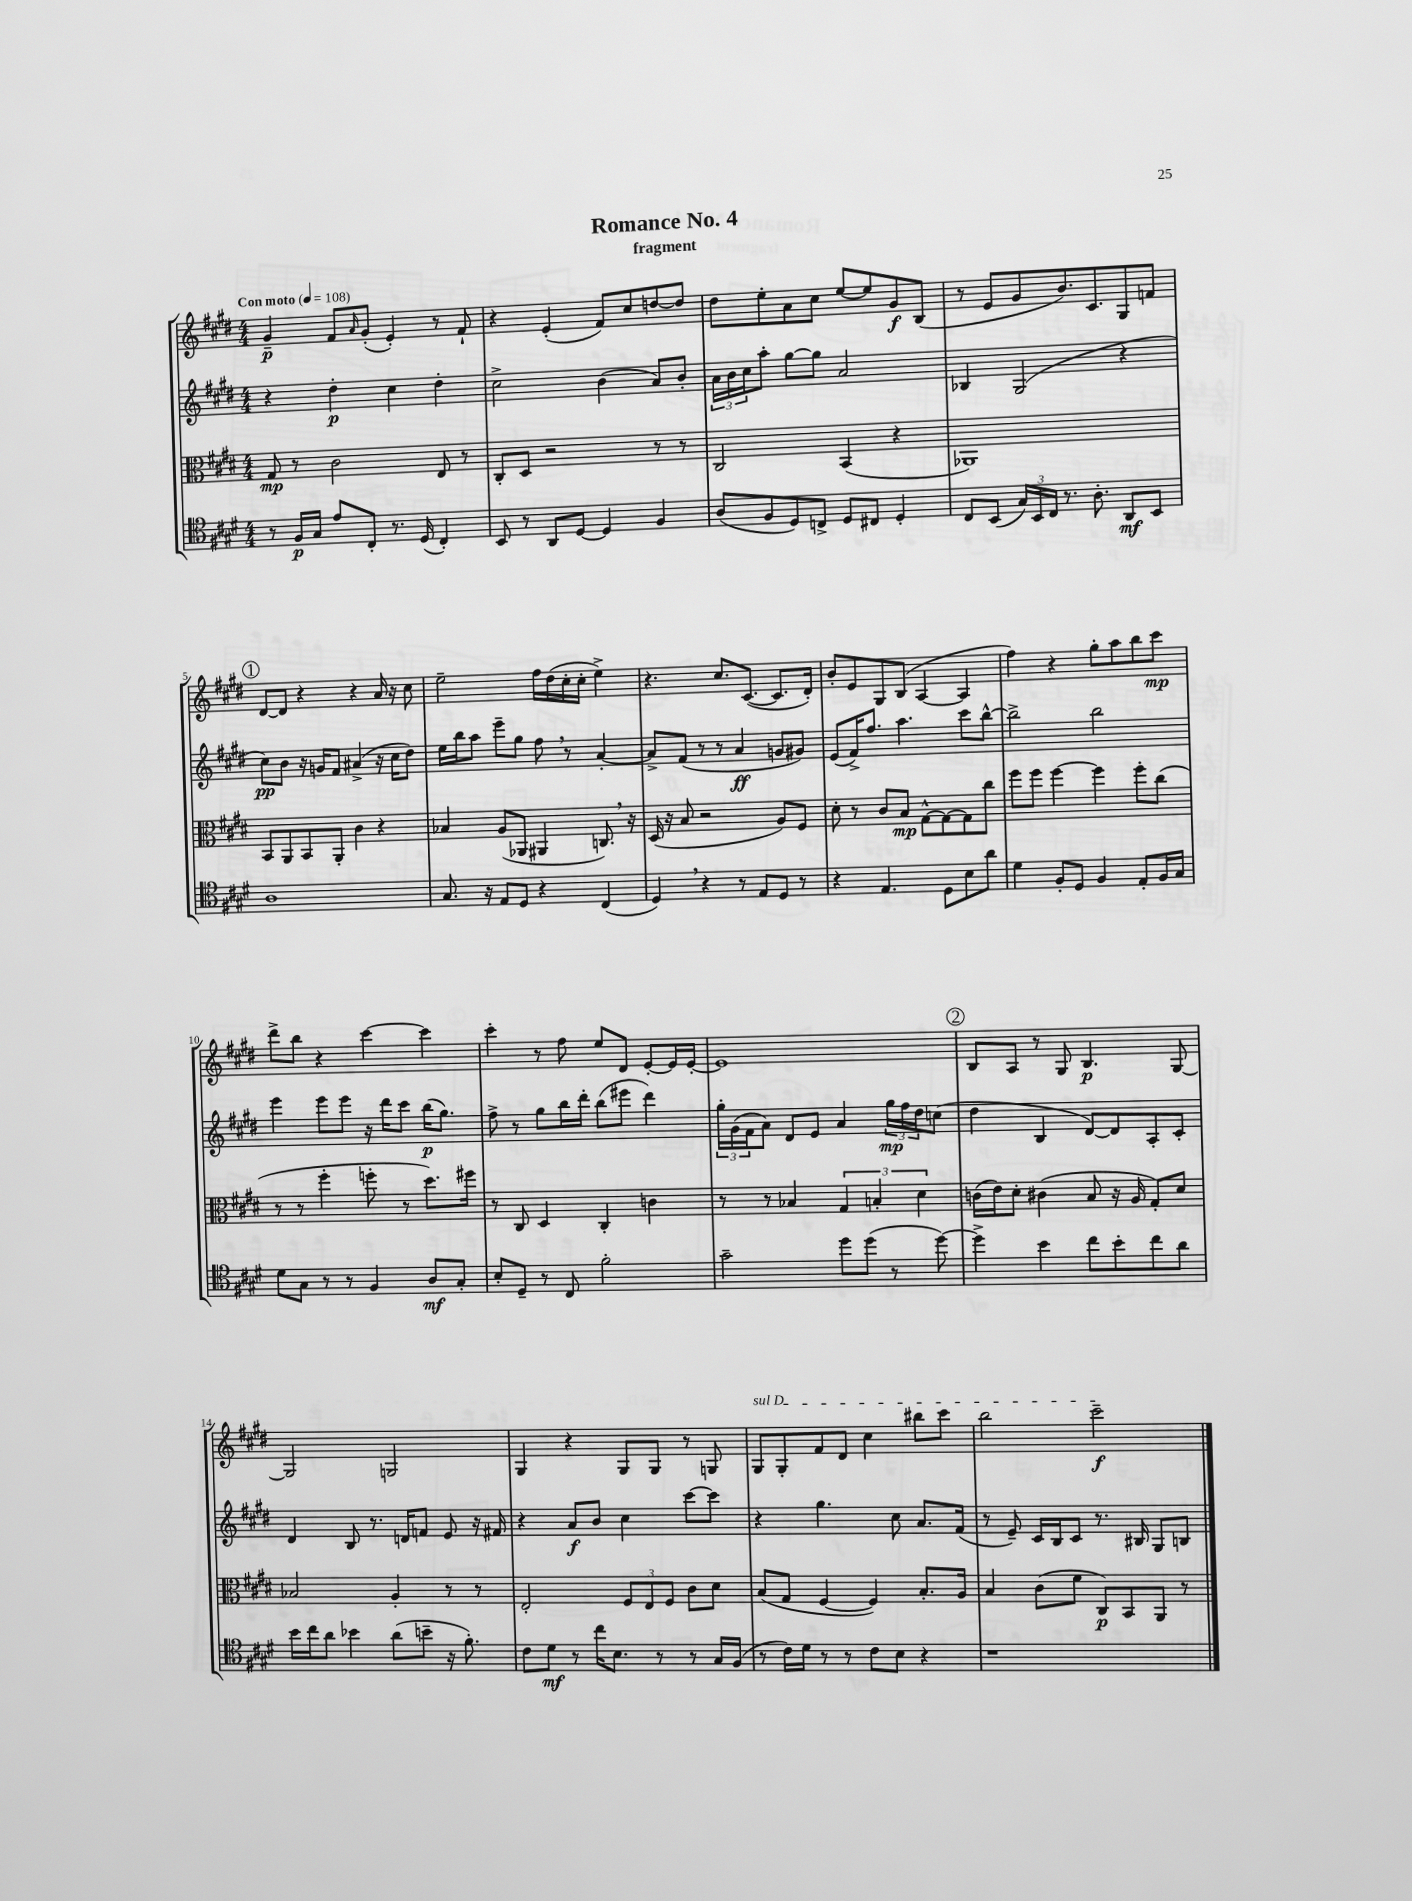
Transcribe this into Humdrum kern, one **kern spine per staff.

**kern	**dynam	**kern	**dynam	**kern	**dynam	**kern	**dynam
*part4	*part4	*part3	*part3	*part2	*part2	*part1	*part1
*staff4	*staff4	*staff3	*staff3	*staff2	*staff2	*staff1	*staff1
*clefC4	*	*clefC3	*	*clefG2	*	*clefG2	*
*k[f#c#g#d#]	*	*k[f#c#g#d#]	*	*k[f#c#g#d#]	*	*k[f#c#g#d#]	*
*M4/4	*	*M4/4	*	*M4/4	*	*M4/4	*
*MM108	*	*MM108	*	*MM108	*	*MM108	*
=1	=1	=1	=1	=1	=1	=1	=1
!	!	!	!	!	!	!LO:TX:a:B:t=Con moto	!
8r	.	8G#/	mp	4r	.	4g#~/	p
16F#/LL	p	8r	.	.	.	.	.
16G#/JJ	.	.	.	.	.	.	.
8e/L	.	2c#\	.	4dd#'\	p	8f#/L	.
.	.	.	.	.	.	16qqa/	.
8C#'/J	.	.	.	.	.	(8g#'/J	.
8.r	.	.	.	4cc#\	.	4e'/)	.
(16D#/	.	.	.	.	.	.	.
4C#'/)	.	8E/	.	4dd#'\	.	8r	.
.	.	8r	.	.	.	8f#`/	.
=2	=2	=2	=2	=2	=2	=2	=2
8BB/	.	8C#'/L	.	2cc#^\	.	4r	.
8r	.	8D#/J	.	.	.	.	.
8AA/L	.	2r	.	.	.	(4e'/	.
[8D#/J	.	.	.	.	.	.	.
4D#/]	.	.	.	(4b\	.	8f#/L)	.
.	.	.	.	.	.	8cc#/	.
4F#/	.	8r	.	8a/L)	.	[8ddn/	.
.	.	8r	.	8b'/J	.	8dd/J]	.
=3	=3	=3	=3	=3	=3	=3	=3
(8A/L	.	2C#/	.	24a\LL	.	8dd#\L	.
.	.	.	.	24b\	.	.	.
.	.	.	.	24cc#\J	.	.	.
8F#/	.	.	.	8aa'\J	.	8ee'\	.
8D#/)	.	.	.	[8gg#\L	.	8a\	.
8Cn^/J	.	.	.	8gg#\J]	.	8cc#\J	.
8D#/L	.	(4BB/	.	2a/	.	[8ee/L	.
8C#X/J	.	.	.	.	.	8ee/]	.
4D#'/	.	4r	.	.	.	8g#/	f
.	.	.	.	.	.	(8B/J	.
=4	=4	=4	=4	=4	=4	=4	=4
8C#/L	.	1AA-X)	.	4B-X/	.	8r	.
(8BB/J	.	.	.	.	.	8e/L	.
24G#/LL)	.	.	.	(2G#/	.	8g#/	.
24BB/	.	.	.	.	.	.	.
24C#/JJ	.	.	.	.	.	.	.
8.r	.	.	.	.	.	8.b/)	.
8.A'\	.	.	.	.	.	8.c#/	.
8AA/L	mf	.	.	4r	.	8G#/	.
8BB/J	.	.	.	.	.	8fn/J	.
!!LO:LB:g=z
!!LO:REH:place=s1:t=1
=5	=5	=5	=5	=5	=5	=5	=5
1A	.	8BB/L	.	8cc#\L)	pp	[8d#/L	.
.	.	8AA/	.	8b\J	.	8d#/J]	.
.	.	8BB/	.	16r	.	4r	.
.	.	.	.	16gn/KL	.	.	.
.	.	8AA'/J	.	8f#/J	.	.	.
.	.	4c#\	.	(4a#X^/	.	4r	.
.	.	4r	.	16r	.	16a/	.
.	.	.	.	16cc#\KL	.	16r	.
.	.	.	.	8dd#\J)	.	8cc#\	.
=6	=6	=6	=6	=6	=6	=6	=6
8.G#/	.	4B-X/	.	16ee\LL	.	2ee~\	.
.	.	.	.	16bb\J	.	.	.
.	.	.	.	8aa\J	.	.	.
16r	.	.	.	.	.	.	.
8E/L	.	(8A/L	.	8eee~\L	.	.	.
8D#/J	.	8AA-X/J	.	8gg#\J	.	.	.
4r	.	4AA#X/	.	8ff#,\	.	16ff#\LL	.
.	.	.	.	.	.	(16dd#\	.
.	.	.	.	8r	.	16cc#'\	.
.	.	.	.	.	.	16cc#'\JJ	.
(4C#/	.	8.Cn,/)	.	[4a'/	.	4ee^\)	.
.	.	16r	.	.	.	.	.
=7	=7	=7	=7	=7	=7	=7	=7
4D#,/)	.	(16D#/	.	8a^/L]	.	4.r	.
.	.	16r	.	.	.	.	.
.	.	8B/	.	(8f#/J	.	.	.
4r	.	2r	.	8r	.	.	.
.	.	.	.	8r	.	8.cc#/L	.
8r	.	.	.	4a/	ff	.	.
.	.	.	.	.	.	([8.c#/J	.
8E/L	.	.	.	.	.	.	.
8D#/J	.	8A/L)	.	8gn/L	.	8.c#/L]	.
8r	.	8F#/J	.	8g#X/J)	.	.	.
.	.	.	.	.	.	16d#'/Jk)	.
=8	=8	=8	=8	=8	=8	=8	=8
4r	.	8d#'\	.	(8e/L	.	8b'/L	.
.	.	8r	.	16f#^/K)	.	8e/	.
.	.	.	.	8.ff#/J	.	.	.
4.E/	.	8c#/L	.	.	.	8G#/	.
.	.	8B/J	mp	4.aa\	.	(8B/J	.
.	.	[8G#^^\L	.	.	.	[4A/	.
8D#\L	.	8G#\_	.	.	.	.	.
8B\	.	8G#\]	.	8ccc#\L	.	4A/]	.
8a\J	.	8cc#\J	.	[8bb^^\J	.	.	.
=9	=9	=9	=9	=9	=9	=9	=9
4d#\	.	8ff#\L	.	2bb^\]	.	4ff#\)	.
.	.	8ff#\J	.	.	.	.	.
8F#'/L	.	[4ff#\	.	.	.	4r	.
8D#/J	.	.	.	.	.	.	.
4F#/	.	4ff#\]	.	2bb\	.	8gg#'\L	.
.	.	.	.	.	.	8aa\	.
8E'/L	.	8ff#'\L	.	.	.	8bb\	.
16F#/L	.	(8cc#\J	.	.	.	8ccc#\J	mp
16G#/JJ	.	.	.	.	.	.	.
!!LO:LB:g=z
=10	=10	=10	=10	=10	=10	=10	=10
8d#\L	.	8r	.	4eee\	.	8ddd#^\L	.
8G#\J	.	8r	.	.	.	8bb\J	.
8r	.	4ff#'\	.	8eee\L	.	4r	.
8r	.	.	.	8eee\J	.	.	.
4F#/	.	8ffn'\	.	16r	.	[4ccc#\	.
.	.	.	.	16ddd#\KL	.	.	.
.	.	8r	.	8ccc#\J	.	.	.
8A/L	mf	8.dd#\L)	.	(16bb\KL	p	4ccc#\]	.
.	.	.	.	8.gg#\J)	.	.	.
8G#'/J	.	.	.	.	.	.	.
.	.	16ff#X\Jk	.	.	.	.	.
=11	=11	=11	=11	=11	=11	=11	=11
8B'/L	.	8r	.	8ff#^\	.	4ccc#'\	.
8D#~/J	.	8C#/	.	8r	.	.	.
8r	.	4D#/	.	8gg#\L	.	8r	.
8C#/	.	.	.	16bb\L	.	8ff#\	.
.	.	.	.	16ddd#'\JJ	.	.	.
2f#'\	.	4C#'/	.	(8bb\L	.	8ee/L	.
.	.	.	.	8eee#X\J	.	8d#/J	.
.	.	4cn\	.	4ddd#\)	.	[8e'/L	.
.	.	.	.	.	.	16e/L]	.
.	.	.	.	.	.	[16e'/JJ	.
=12	=12	=12	=12	=12	=12	=12	=12
2g#~\	.	8r	.	24gg#'\LL	.	1e]	.
.	.	.	.	(24g#\	.	.	.
.	.	.	.	24f#\J	.	.	.
.	.	8r	.	8a\J)	.	.	.
.	.	4B-X/	.	8d#/L	.	.	.
.	.	.	.	8e/J	.	.	.
8dd#\L	.	6G#/	.	4a/	.	.	.
(8dd#\J	.	.	.	.	.	.	.
.	.	6Bn'/	.	.	.	.	.
8r	.	.	.	24gg#\LL	mp	.	.
.	.	.	.	24ff#\	.	.	.
.	.	6d#\	.	24dd#\J	.	.	.
[8dd#\)	.	.	.	(8ccn\J	.	.	.
!!LO:REH:place=s1:t=2
=13	=13	=13	=13	=13	=13	=13	=13
4dd#^\]	.	(16cn\LL	.	4dd#\	.	8B/L	.
.	.	16e\J)	.	.	.	.	.
.	.	8d#'\J	.	.	.	8A/J	.
4b\	.	(4c#X\	.	4B/	.	8r	.
.	.	.	.	.	.	8G#/	.
8cc#\L	.	8B/	.	[8d#/L)	.	4.B/	p
8b'\	.	16r	.	8d#/]	.	.	.
.	.	16A/	.	.	.	.	.
8cc#\	.	8G#'/L)	.	8A'/	.	.	.
8a\J	.	8d#/J	.	8c#'/J	.	[8G#/	.
!!LO:LB:g=z
=14	=14	=14	=14	=14	=14	=14	=14
16b\LL	.	2B-X/	.	4d#/	.	2G#/]	.
16cc#\J	.	.	.	.	.	.	.
8a\J	.	.	.	.	.	.	.
4b-X\	.	.	.	8B/	.	.	.
.	.	.	.	8.r	.	.	.
(8a\L	.	4A'/	.	.	.	2Gn/	.
.	.	.	.	16dn/KL	.	.	.
8bn~\J	.	.	.	8fn/J	.	.	.
16r	.	8r	.	8e/	.	.	.
8.f#'\)	.	.	.	.	.	.	.
.	.	8r	.	16r	.	.	.
.	.	.	.	16f#X/	.	.	.
=15	=15	=15	=15	=15	=15	=15	=15
8c#\L	.	2E'/	.	4r	.	4G#/	.
8d#\J	mf	.	.	.	.	.	.
8r	.	.	.	8a/L	f	4r	.
16cc#\KL	.	.	.	8b/J	.	.	.
8.B\J	.	.	.	.	.	.	.
.	.	12F#/L	.	4cc#\	.	8G#/L	.
.	.	12E/	.	.	.	.	.
8r	.	.	.	.	.	8G#/J	.
.	.	12F#/J	.	.	.	.	.
8r	.	8c#\L	.	[8ccc#\L	.	8r	.
16G#/LL	.	8d#\J	.	8ccc#\J]	.	8Gn/	.
(16F#/JJ	.	.	.	.	.	.	.
=16	=16	=16	=16	=16	=16	=16	=16
!	!	!	!	!	!	!LO:TX:a:i:t=sul D	!
8r	.	(8B/L	.	4r	.	8G#/L	.
16c#\LL)	.	8G#/J	.	.	.	8G#'/	.
16d#\JJ	.	.	.	.	.	.	.
8r	.	[4F#/	.	4.gg#\	.	8f#/	.
8r	.	.	.	.	.	8d#/J	.
8c#\L	.	4F#/])	.	.	.	4cc#\	.
8B\J	.	.	.	8cc#\	.	.	.
4r	.	8.B'/L	.	8.a/L	.	8bb#X\L	.
.	.	.	.	.	.	8ccc#\J	.
.	.	16A/Jk	.	(16f#/Jk	.	.	.
=17	=17	=17	=17	=17	=17	=17	=17
1r	.	4B/	.	8r	.	2bb\	.
.	.	.	.	8e~/)	.	.	.
.	.	(8c#\L	.	16c#/LL	.	.	.
.	.	.	.	16B/J	.	.	.
.	.	8f#\J	.	8c#/J	.	.	.
.	.	8C#/L)	p	8.r	.	2ccc#~\	f
.	.	8BB/	.	.	.	.	.
.	.	.	.	16B#X/	.	.	.
.	.	8AA/J	.	8G#/L	.	.	.
.	.	8r	.	8Bn/J	.	.	.
==	==	==	==	==	==	==	==
*-	*-	*-	*-	*-	*-	*-	*-
